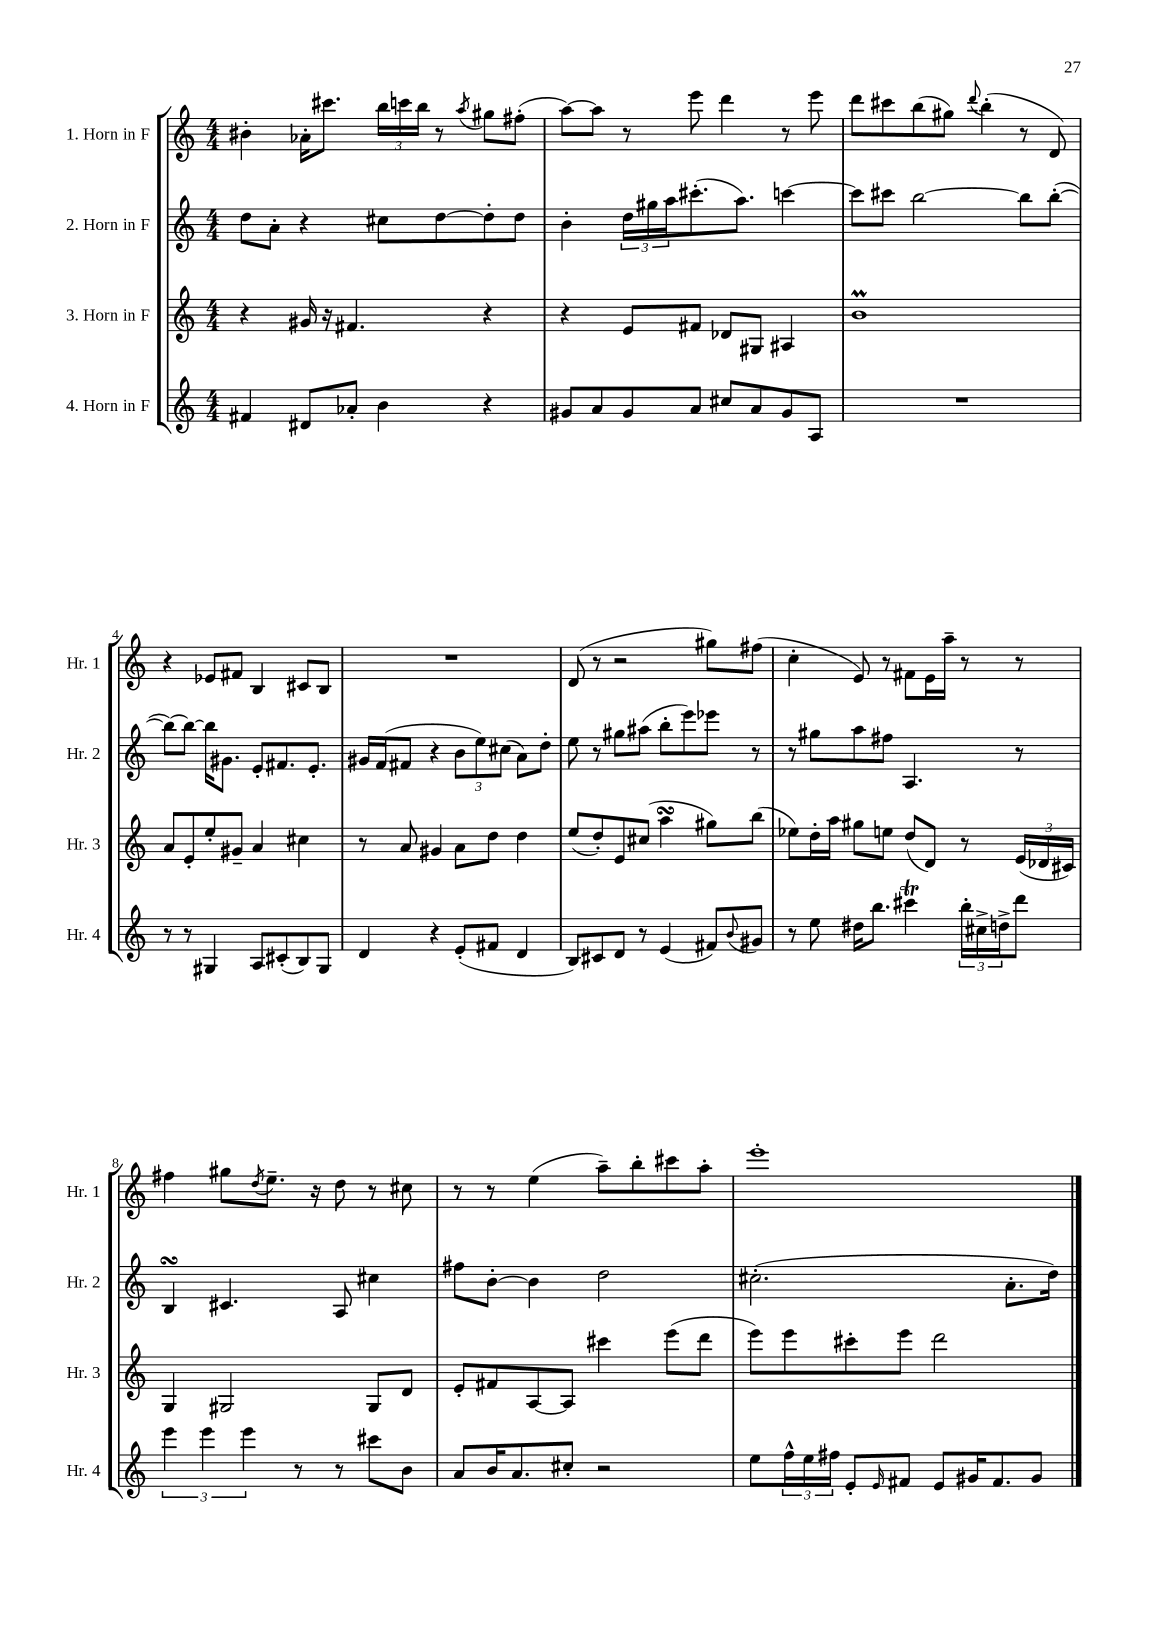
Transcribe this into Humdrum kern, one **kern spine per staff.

**kern	**kern	**kern	**kern
*part4	*part3	*part2	*part1
*staff4	*staff3	*staff2	*staff1
*I"4. Horn in F	*I"3. Horn in F	*I"2. Horn in F	*I"1. Horn in F
*I'Hr. 4	*I'Hr. 3	*I'Hr. 2	*I'Hr. 1
*clefG2	*clefG2	*clefG2	*clefG2
*k[]	*k[]	*k[]	*k[]
*M4/4	*M4/4	*M4/4	*M4/4
=1	=1	=1	=1
4f#X/	4r	8dd\L	4b#X'\
.	.	8a'\J	.
8d#X/L	16g#X/	4r	16a-X'\KL
.	16r	.	8.ccc#X\J
8a-X'/J	4.f#X/	.	.
4b\	.	8cc#X\L	24bb\LL
.	.	.	24cccn\
.	.	.	24bb\JJ
.	.	[8dd\	8r
.	.	.	8qaa/
4r	4r	8dd'\]	8gg#X\L
.	.	8dd\J	(8ff#X'\J
=2	=2	=2	=2
8g#X/L	4r	4b'\	[8aa\L)
8a/	.	.	8aa\J]
8g#/	8e/L	24dd\LL	8r
.	.	24gg#X\	.
.	.	24aa\J	.
8a/J	8f#X/J	(8.ccc#X'\	8eee\
8cc#X/L	8d-X/L	.	4ddd\
.	.	8.aa\J)	.
8a/	8G#X/J	.	.
8g#/	4A#X/	[4cccn\	8r
8A/J	.	.	8eee\
=3	=3	=3	=3
1r	1bm	8ccc\L]	8ddd\L
.	.	8ccc#X\J	8ccc#X\
.	.	[2bb\	(8bb\
.	.	.	8gg#X\J)
.	.	.	8qqddd/
.	.	.	(4bb'\
.	.	8bb\L]	8r
.	.	([8bb'\J	8d/)
!!LO:LB:g=z
=4	=4	=4	=4
8r	8a/L	8bb\L_)	4r
8r	8e'/	8bb\J_	.
4G#X/	8ee'/	16bb\KL]	8e-X/L
.	.	8.g#X\J	.
.	8g#X~/J	.	8f#X/J
8A/L	4a/	8e'/L	4B/
(8c#X'/	.	8.f#X/	.
8B/)	4cc#X\	.	8c#X/L
.	.	8.e'/J	.
8G#/J	.	.	8B/J
=5	=5	=5	=5
4d/	8r	16g#X/LL	1r
.	.	(16f/J	.
.	8a/	8f#X/J	.
4r	4g#X/	4r	.
(8e'/L	8a\L	12b\L	.
.	.	12ee\)	.
8f#X/J	8dd\J	.	.
.	.	(12cc#X\J	.
4d/	4dd\	8a\L)	.
.	.	8dd'\J	.
=6	=6	=6	=6
8B/L)	(8ee/L	8ee\	(8d/
8c#X/	8dd'/)	8r	8r
8d/J	8e/	8gg#X\L	2r
8r	(8cc#X/J	(8aa#X\J	.
(4e/	4aasSSS\	8bb'\L	.
.	.	8eee\)	.
8f#X/L)	8gg#X\L)	8eee-X\J	8gg#X\L)
8qqb/	.	.	.
8g#X/J	(8bb\J	8r	(8ff#X\J
=7	=7	=7	=7
8r	8ee-X\L)	8r	4cc'\
8ee\	16dd'\L	8gg#X\L	.
.	16aa\JJ	.	.
16dd#X\KL	8gg#X\L	8aa\	8e/)
8.bb\J	.	.	.
.	8een\J	8ff#X\J	8r
4ccc#Xt\	(8dd/L	4.A/	8f#X\L
.	8d/J)	.	16e\L
.	.	.	16aa~\JJ
24bb'\LL	8r	.	8r
24cc#X^\	.	.	.
24ddn^\J	.	.	.
8ddd\J	(24e/LL	8r	8r
.	24d-X/	.	.
.	24c#X/JJ)	.	.
!!LO:LB:g=z
=8	=8	=8	=8
6eee\	4G/	4BsSsS/	4ff#X\
6eee\	.	.	.
.	2G#X/	4.c#X/	8gg#X\L
6eee\	.	.	.
.	.	.	8qdd/
.	.	.	8.ee~\J
8r	.	.	.
.	.	.	16r
8r	.	8A/	8dd\
8ccc#X\L	8G#/L	4cc#X\	8r
8b\J	8d/J	.	8cc#X\
=9	=9	=9	=9
8a/L	8e'/L	8ff#X\L	8r
16b/K	8f#X/	[8b'\J	8r
8.a/	.	.	.
.	[8A/	4b\]	(4ee\
8cc#X'/J	8A/J]	.	.
2r	4ccc#X\	2dd\	8aa~\L)
.	.	.	8bb'\
.	(8eee\L	.	8ccc#X\
.	8ddd\J	.	8aa'\J
=10	=10	=10	=10
8ee\L	8eee\L)	(2.cc#X'\	1eee'
24ff^^\L	8eee\	.	.
24ee\	.	.	.
24ff#X\JJ	.	.	.
8e'/L	8ccc#X'\	.	.
16qqe/	.	.	.
8f#X/J	8eee\J	.	.
8e/L	2ddd\	.	.
16g#X/K	.	.	.
8.f#/	.	.	.
.	.	8.a'\L	.
8g#/J	.	.	.
.	.	16dd\Jk)	.
==	==	==	==
*-	*-	*-	*-
